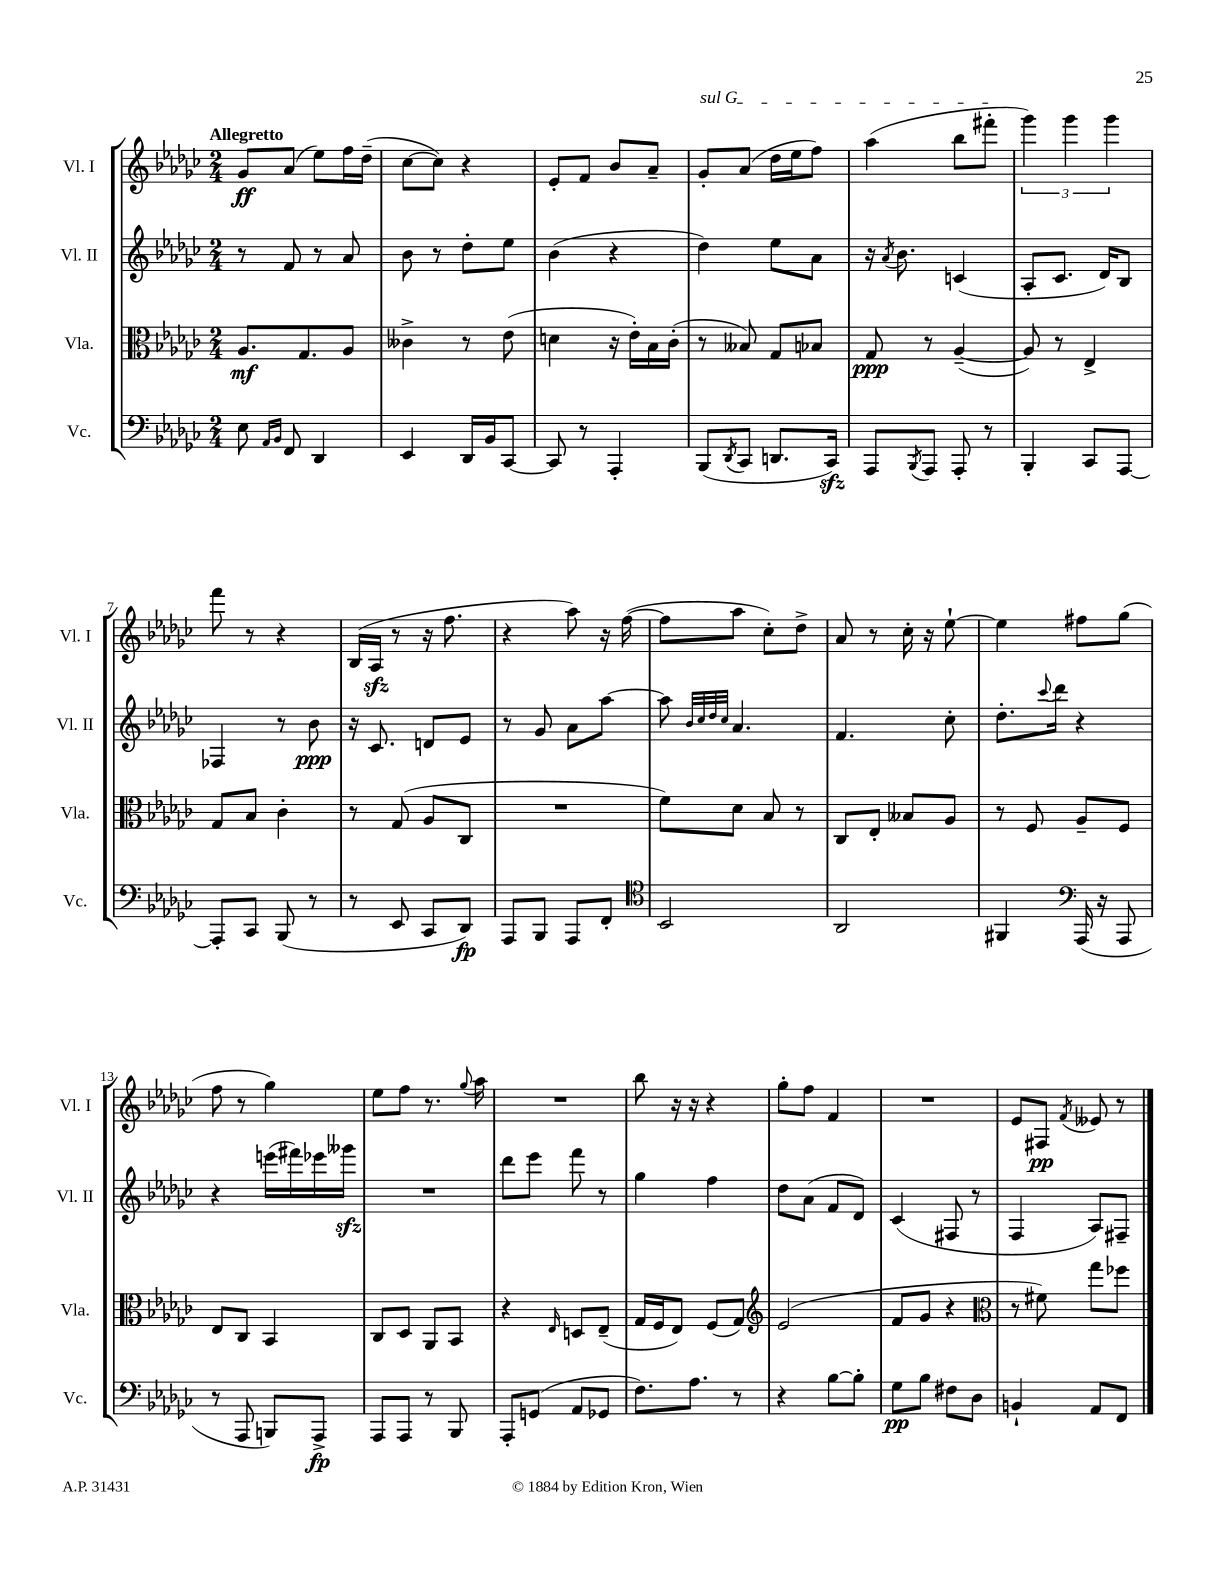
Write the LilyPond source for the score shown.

<<
\new StaffGroup <<
\new Staff = "s0" \with { instrumentName = "Vl. I" shortInstrumentName = "Vl. I" } {
    \clef treble \key ges \major \numericTimeSignature \time 2/4 \tempo "Allegretto"
    ges'8\ff aes'8( ees''8) f''16 des''16--( |
    ces''8~ ces''8) r4 |
    ees'8-. f'8 bes'8 aes'8-- |
    \once \override TextSpanner.bound-details.left.text = \markup { \italic "sul G" } ges'8-.\startTextSpan aes'8( des''16 ees''16 f''8) |
    aes''4( bes''8 fis'''8-.\stopTextSpan |
    \tuplet 3/2 { ges'''4) ges'''4 ges'''4 } |
    f'''8 r8 r4 |
    bes16( aes16\sfz r8 r16 f''8. |
    r4 aes''8) r16 f''16~( |
    f''8 aes''8 ces''8-.) des''8-> |
    aes'8 r8 ces''16-. r16 ees''8~-! |
    ees''4 fis''8 ges''8( |
    f''8 r8 ges''4) |
    ees''8 f''8 r8. \appoggiatura { ges''8 } aes''16 |
    R2 |
    bes''8 r16 r16 r4 |
    ges''8-. f''8 f'4 |
    R2 |
    ees'8 fis8\pp \acciaccatura { f'8 } eeses'8 r8 \bar "|." |
}
\new Staff = "s1" \with { instrumentName = "Vl. II" shortInstrumentName = "Vl. II" } {
    \clef treble \key ges \major \numericTimeSignature \time 2/4
    r8 f'8 r8 aes'8 |
    bes'8 r8 des''8-. ees''8 |
    bes'4( r4 |
    des''4) ees''8 aes'8 |
    r16 \acciaccatura { aes'8 } bes'8. c'4( |
    aes8-. ces'8. des'16) bes8 |
    fes4 r8 bes'8\ppp |
    r16 ces'8. d'8 ees'8 |
    r8 ges'8 aes'8 aes''8~ |
    aes''8 \grace { bes'32 ces''32 des''32 ces''32 } aes'4. |
    f'4. ces''8-. |
    des''8.-. \appoggiatura { ces'''8 } des'''16 r4 |
    r4 e'''16( fis'''16) ees'''16 geses'''16\sfz |
    R2 |
    des'''8 ees'''8 f'''8 r8 |
    ges''4 f''4 |
    des''8 aes'8( f'8 des'8) |
    ces'4( fis8 r8 |
    f4 aes8) fis8-- \bar "|." |
}
\new Staff = "s2" \with { instrumentName = "Vla." shortInstrumentName = "Vla." } {
    \clef alto \key ges \major \numericTimeSignature \time 2/4
    aes8.\mf ges8. aes8 |
    ceses'4-> r8 ees'8( |
    d'4 r16 ees'16-.) bes16 ces'16-.( |
    r8 beses8) ges8 bes8 |
    ges8\ppp r8 aes4~--( |
    aes8) r8 ees4-> |
    ges8 bes8 ces'4-. |
    r8 ges8( aes8 ces8 |
    R2 |
    f'8) des'8 bes8 r8 |
    ces8 ees8-. beses8 aes8 |
    r8 f8 aes8-- f8 |
    ees8 ces8 bes,4 |
    ces8 des8 aes,8 bes,8 |
    r4 \grace { ees16 } d8 ees8--( |
    ges16 f16 ees8) f8( ges8) |
    \clef treble ees'2( |
    f'8 ges'8 r4 |
    \clef alto r8 fis'8) ges''8 fes''8 \bar "|." |
}
\new Staff = "s3" \with { instrumentName = "Vc." shortInstrumentName = "Vc." } {
    \clef bass \key ges \major \numericTimeSignature \time 2/4
    ees8 \grace { aes,16 bes,16 } f,8 des,4 |
    ees,4 des,16 bes,16 ces,8~ |
    ces,8 r8 aes,,4-. |
    bes,,8( \acciaccatura { des,8 } ces,8 d,8. ces,16\sfz) |
    aes,,8 \acciaccatura { bes,,8 } aes,,8 aes,,8-. r8 |
    bes,,4-. ces,8 aes,,8~ |
    aes,,8-. ces,8 bes,,8( r8 |
    r8 ees,8 ces,8 des,8\fp) |
    aes,,8 bes,,8 aes,,8 f,8-. |
    \clef tenor bes,2 |
    aes,2 |
    fis,4 \clef bass aes,,16( r16 aes,,8 |
    r8 aes,,8 b,,8) aes,,8->\fp |
    aes,,8 aes,,8 r8 bes,,8 |
    aes,,8-. g,8( aes,8 ges,8 |
    f8.) aes8. r8 |
    r4 bes8~ bes8-. |
    ges8\pp bes8 fis8 des8 |
    b,4-! aes,8 f,8 \bar "|." |
}
>>
>>
